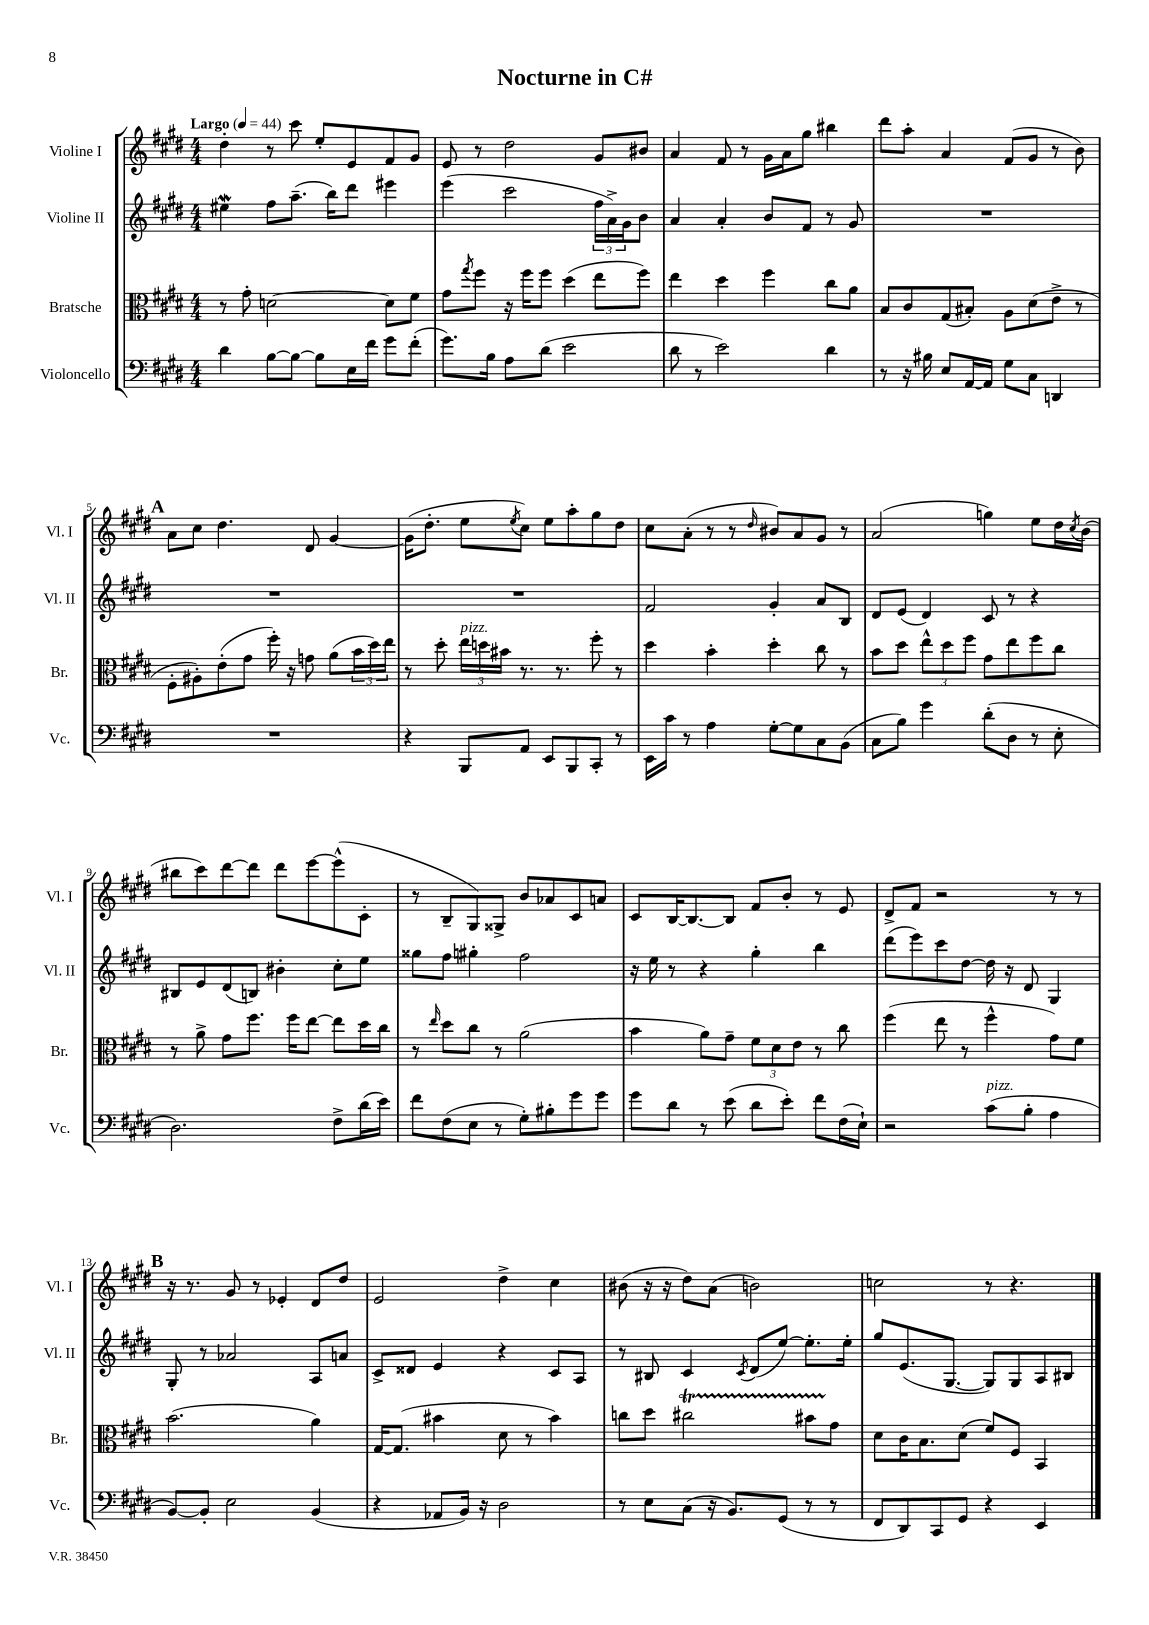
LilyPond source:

\header { title = "Nocturne in C#" }
<<
\new StaffGroup <<
\new Staff = "s0" \with { instrumentName = "Violine I" shortInstrumentName = "Vl. I" } {
    \clef treble \key e \major \numericTimeSignature \time 4/4 \tempo "Largo" 4 = 44
    dis''4-. r8 cis'''8 e''8-. e'8 fis'8 gis'8 |
    e'8 r8 dis''2 gis'8 bis'8 |
    a'4 fis'8 r8 gis'16 a'16 gis''8 bis''4 |
    dis'''8 a''8-. a'4 fis'8( gis'8 r8 b'8) |
    \mark \markup { \bold "A" } a'8 cis''8 dis''4. dis'8 gis'4~ |
    gis'16( dis''8.-. e''8 \acciaccatura { e''8 } cis''8) e''8 a''8-. gis''8 dis''8 |
    cis''8 a'8-.( r8 r8 \grace { dis''16 } bis'8) a'8 gis'8 r8 |
    a'2( g''4) e''8 dis''16 \acciaccatura { cis''8 } b'16( |
    bis''8 cis'''8) dis'''8~ dis'''8 dis'''8 e'''8~ e'''8-^( cis'8-. |
    r8 b8-- gis8) gisis8-> b'8 aes'8 cis'8 a'8 |
    cis'8 b16~ b8.~ b8 fis'8 b'8-. r8 e'8 |
    dis'8-> fis'8 r2 r8 r8 |
    \mark \markup { \bold "B" } r16 r8. gis'8 r8 ees'4-. dis'8 dis''8 |
    e'2 dis''4-> cis''4 |
    bis'8( r16 r16 dis''8) a'8( b'2) |
    c''2 r8 r4. \bar "|." |
}
\new Staff = "s1" \with { instrumentName = "Violine II" shortInstrumentName = "Vl. II" } {
    \clef treble \key e \major \numericTimeSignature \time 4/4
    eis''4\mordent fis''8 a''8.--( b''16) dis'''8 eis'''4 |
    e'''4( cis'''2 \tuplet 3/2 { fis''16 a'16->) gis'16 } b'8 |
    a'4 a'4-. b'8 fis'8 r8 gis'8 |
    R1 |
    \mark \markup { \bold "A" } R1 |
    R1 |
    fis'2 gis'4-. a'8 b8 |
    dis'8 e'8( dis'4) cis'8 r8 r4 |
    bis8 e'8 dis'8( b8) bis'4-. cis''8-. e''8 |
    gisis''8 fis''8 gis''4-. fis''2 |
    r16 e''16 r8 r4 gis''4-. b''4 |
    dis'''8( e'''8) cis'''8 dis''8~ dis''16 r16 dis'8 gis4 |
    \mark \markup { \bold "B" } gis8-. r8 aes'2 a8 a'8 |
    cis'8-> disis'8 e'4 r4 cis'8 a8 |
    r8 bis8 cis'4 \acciaccatura { cis'8 } dis'8( e''8~) e''8.-. e''16-. |
    gis''8 e'8.( gis8.~ gis8) gis8 a8 bis8 \bar "|." |
}
\new Staff = "s2" \with { instrumentName = "Bratsche" shortInstrumentName = "Br." } {
    \clef alto \key e \major \numericTimeSignature \time 4/4
    r8 gis'8-. d'2~ d'8 fis'8 |
    gis'8 \acciaccatura { gis''8 } fis''8 r16 fis''16 fis''8 dis''4( e''8 fis''8) |
    e''4 dis''4 fis''4 cis''8 a'8 |
    b8 cis'8 gis8( bis8-.) a8 dis'8( e'8-> r8 |
    \mark \markup { \bold "A" } fis8-. ais8-.) e'8-.( gis'8 fis''16-.) r16 g'8 a'8( \tuplet 3/2 { b'16 dis''16) e''16 } |
    r8 dis''8-. \tuplet 3/2 { e''16^\markup { \italic "pizz." } d''16 bis'16 } r8. r8. fis''8-. r8 |
    dis''4 b'4-. dis''4-. cis''8 r8 |
    b'8 dis''8 \tuplet 3/2 { e''8-^ dis''8 fis''8 } gis'8 e''8 fis''8 cis''8 |
    r8 a'8-> gis'8 fis''8. fis''16 e''8~ e''8 dis''16 cis''16 |
    r8 \grace { e''16 } dis''8 cis''8 r8 a'2( |
    b'4 a'8) gis'8-- \tuplet 3/2 { fis'8 dis'8 e'8 } r8 cis''8 |
    fis''4( e''8 r8 fis''4-^ gis'8) fis'8 |
    \mark \markup { \bold "B" } b'2.( a'4) |
    gis16~ gis8.( bis'4 dis'8 r8 bis'4) |
    c''8 dis''8 cis''2\startTrillSpan bis'8 gis'8\stopTrillSpan |
    dis'8 cis'16 b8. dis'8( fis'8) fis8 b,4 \bar "|." |
}
\new Staff = "s3" \with { instrumentName = "Violoncello" shortInstrumentName = "Vc." } {
    \clef bass \key e \major \numericTimeSignature \time 4/4
    dis'4 b8~ b8~ b8 e16 fis'16 gis'8 fis'8-.( |
    gis'8.) b16 a8 dis'8( e'2 |
    dis'8 r8 e'2) dis'4 |
    r8 r16 bis16 e8 a,16~ a,16 gis8 cis8 d,4 |
    \mark \markup { \bold "A" } R1 |
    r4 b,,8 a,8 e,8 b,,8 cis,8-. r8 |
    e,16 cis'16 r8 a4 gis8~-. gis8 cis8 b,8( |
    cis8 b8) gis'4 dis'8-.( dis8 r8 e8-. |
    dis2.) fis8-> dis'16( e'16) |
    fis'8 fis8( e8 r8 gis8-.) bis8-. gis'8 gis'8 |
    gis'8 dis'8 r8 e'8( dis'8 e'8-.) fis'8 fis16( e16-!) |
    r2 cis'8^\markup { \italic "pizz." }( b8-. a4 |
    \mark \markup { \bold "B" } b,8~) b,8-. e2 b,4( |
    r4 aes,8 b,16) r16 dis2 |
    r8 e8 cis8( r16 b,8.) gis,8( r8 r8 |
    fis,8 dis,8) cis,8 gis,8 r4 e,4 \bar "|." |
}
>>
>>
